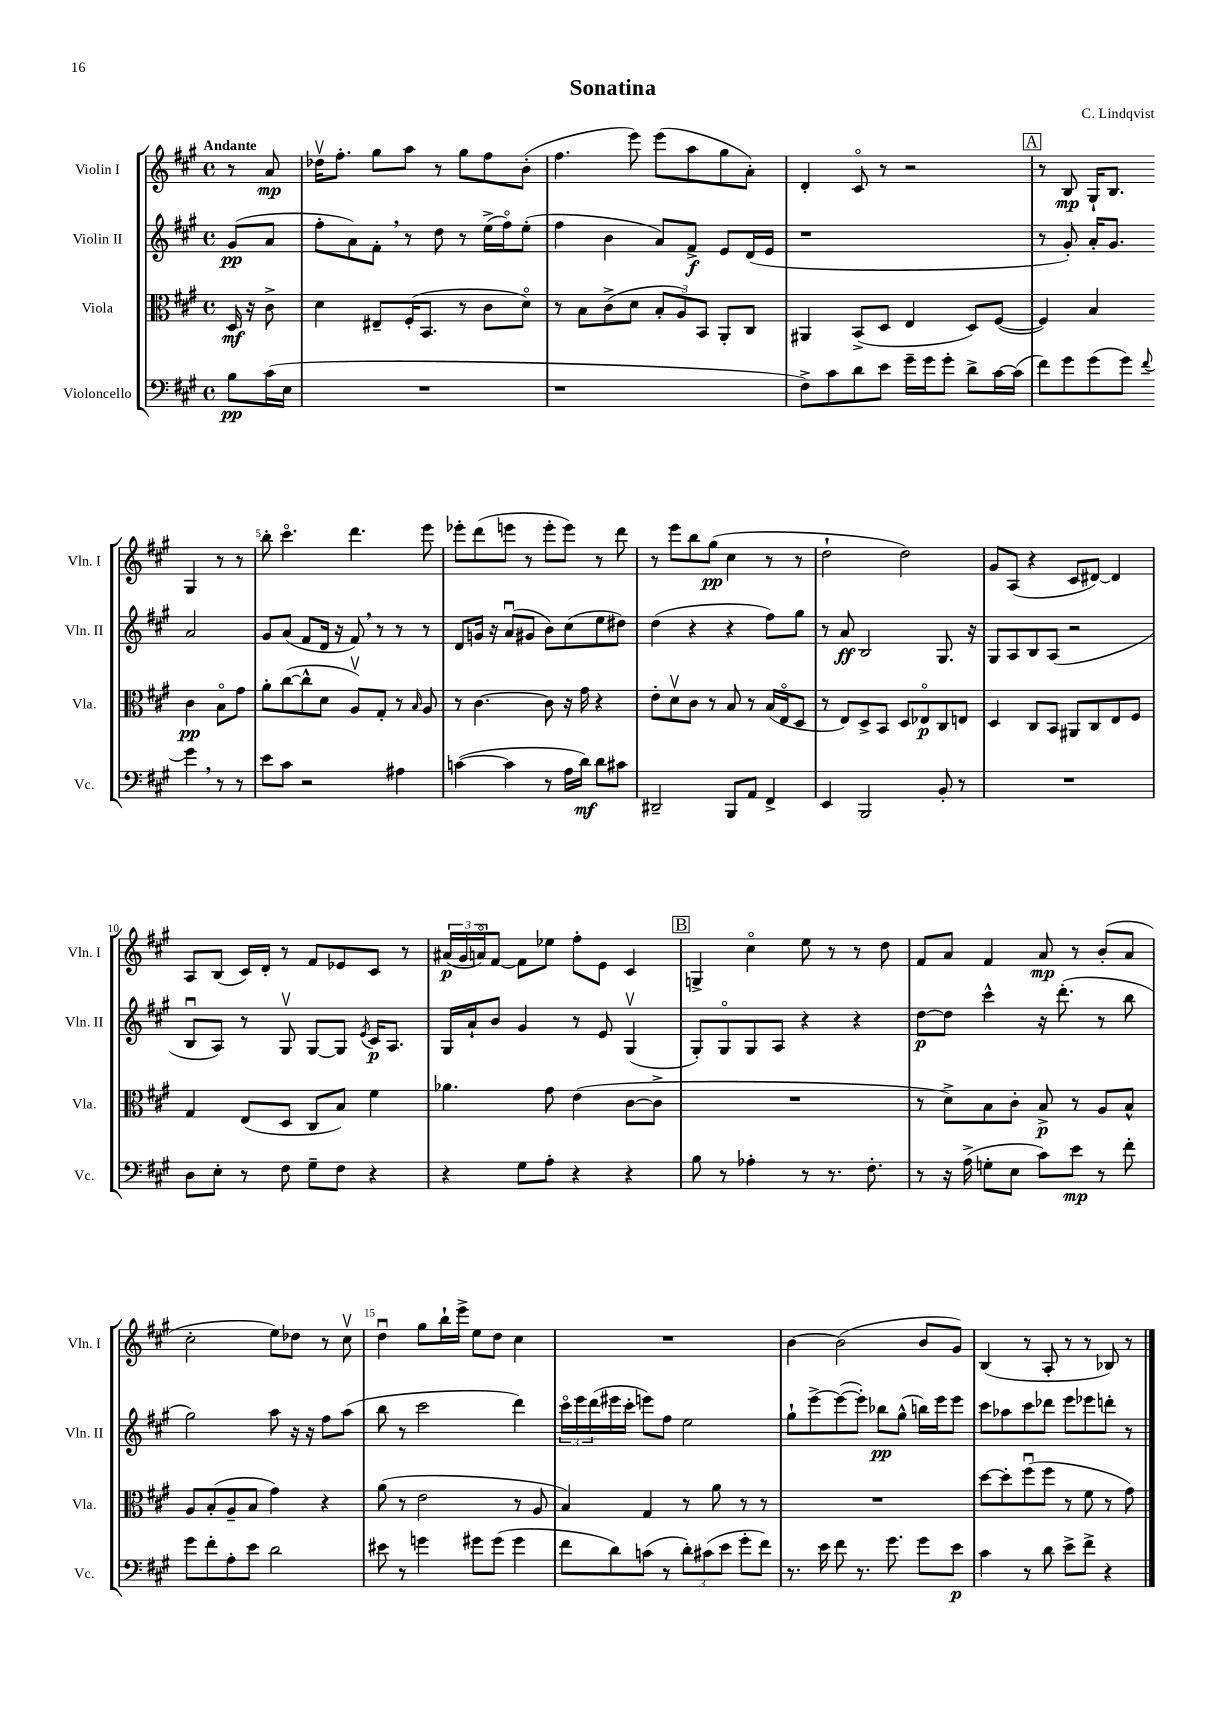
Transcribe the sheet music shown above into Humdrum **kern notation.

**kern	**dynam	**kern	**dynam	**kern	**dynam	**kern	**dynam
*part4	*part4	*part3	*part3	*part2	*part2	*part1	*part1
*staff4	*staff4	*staff3	*staff3	*staff2	*staff2	*staff1	*staff1
*I"Violoncello	*	*I"Viola	*	*I"Violin II	*	*I"Violin I	*
*I'Vc.	*	*I'Vla.	*	*I'Vln. II	*	*I'Vln. I	*
*clefF4	*	*clefC3	*	*clefG2	*	*clefG2	*
*k[f#c#g#]	*	*k[f#c#g#]	*	*k[f#c#g#]	*	*k[f#c#g#]	*
*M4/4	*	*M4/4	*	*M4/4	*	*M4/4	*
*met(c)	*	*met(c)	*	*met(c)	*	*met(c)	*
=	=	=	=	=	=	=	=
!	!	!	!	!	!	!LO:TX:a:B:t=Andante	!
8B\L	pp	16D/	mf	(8g#/L	pp	8r	.
.	.	16r	.	.	.	.	.
(16c#\L	.	8c#^\	.	8a/J	.	8a/	mp
16E\JJ	.	.	.	.	.	.	.
=1	=1	=1	=1	=1	=1	=1	=1
1r	.	4d\	.	8ff#'\L	.	16dd-Xv\KL	.
.	.	.	.	.	.	8.ff#'\J	.
.	.	.	.	8a\)	.	.	.
.	.	8E#X~/L	.	8f#',\J	.	8gg#\L	.
.	.	(16F#'/K	.	8r	.	8aa\J	.
.	.	8.BB/J	.	.	.	.	.
.	.	.	.	8dd\	.	8r	.
.	.	8r	.	8r	.	8gg#\L	.
.	.	8c#\L	.	(16ee^\LL	.	8ff#\	.
.	.	.	.	16ff#\J)	.	.	.
.	.	8d\J)	.	(8ee'\J	.	(8b'\J	.
=2	=2	=2	=2	=2	=2	=2	=2
1r	.	8r	.	4ff#\	.	4.ff#\	.
.	.	8B\L	.	.	.	.	.
.	.	(8c#^\	.	4b\	.	.	.
.	.	8d\J	.	.	.	8eee\)	.
.	.	12B'/L	.	8a/L)	.	(8eee\L	.
.	.	12A/)	.	.	.	.	.
.	.	.	.	8f#^/J	f	8aa\	.
.	.	12BB/J	.	.	.	.	.
.	.	8AA'/L	.	8e/L	.	8gg#\	.
.	.	8C#/J	.	(16d/L	.	8a'\J)	.
.	.	.	.	16e/JJ	.	.	.
=3	=3	=3	=3	=3	=3	=3	=3
8F#^\L)	.	4AA#X/	.	1r	.	4d'/	.
8c#\	.	.	.	.	.	.	.
8d\	.	(8BB^/L	.	.	.	8c#/	.
8e\J	.	8D/J	.	.	.	8r	.
16g#~\LL	.	4E/	.	.	.	2r	.
16g#\J	.	.	.	.	.	.	.
8g#'\J	.	.	.	.	.	.	.
8d^\L	.	8D/L)	.	.	.	.	.
[16c#\L	.	([8F#/J	.	.	.	.	.
(16c#\JJ]	.	.	.	.	.	.	.
!!LO:REH:place=s1:t=A
=4	=4	=4	=4	=4	=4	=4	=4
8f#\L)	.	4F#/])	.	8r	.	8r	.
8g#\	.	.	.	8g#'/)	.	8B/	mp
(8g#\	.	4B/	.	16a'/KL	.	16G#`/KL	.
.	.	.	.	8.g#/J	.	8.B/J	.
8g#\J)	.	.	.	.	.	.	.
8qqf#/	.	.	.	.	.	.	.
4g#,\	.	4c#\	pp	2a/	.	4G#/	.
8r	.	8B\L	.	.	.	8r	.
8r	.	8g#\J	.	.	.	8r	.
!!LO:LB:g=z
=5	=5	=5	=5	=5	=5	=5	=5
8e\L	.	8a'\L	.	8g#/L	.	8bb'\	.
8c#\J	.	([8cc#\	.	(8a/J	.	4.ccc#\	.
2r	.	8cc#^^\]	.	8f#/L	.	.	.
.	.	8d\J	.	16d/Jk	.	.	.
.	.	.	.	16r	.	.	.
.	.	8Av/L)	.	8f#,/)	.	4.ddd\	.
.	.	8G#'/J	.	8r	.	.	.
4A#X\	.	8r	.	8r	.	.	.
.	.	16qqB/	.	.	.	.	.
.	.	8A/	.	8r	.	8eee\	.
=6	=6	=6	=6	=6	=6	=6	=6
([4cn\	.	8r	.	8d/L	.	8eee-X'\L	.
.	.	[4.c#\	.	16gn/Jk	.	(8ddd\	.
.	.	.	.	16r	.	.	.
4c\]	.	.	.	(8au/L	.	8eeen\J	.
.	.	.	.	8g#X/J	.	8r	.
8r	.	8c#\]	.	8b\L)	.	8eee'\L	.
16A\LL	.	16r	.	(8cc#\	.	8eee\J)	.
16d\JJ)	mf	16g#\	.	.	.	.	.
8d\L	.	4r	.	8ee\	.	8r	.
8c#X\J	.	.	.	8dd#X\J)	.	8ddd\	.
=7	=7	=7	=7	=7	=7	=7	=7
2DD#X~/	.	8e'\L	.	(4dd\	.	8r	.
.	.	8dv\	.	.	.	8eee\L	.
.	.	8c#\J	.	4r	.	8bb\	.
.	.	8r	.	.	.	(8gg#\J	pp
8BBB/L	.	8B/	.	4r	.	4cc#\	.
8AA/J	.	8r	.	.	.	.	.
4FF#^/	.	(16B/LL	.	8ff#\L)	.	8r	.
.	.	16E/J	.	.	.	.	.
.	.	8D/J	.	8gg#\J	.	8r	.
=8	=8	=8	=8	=8	=8	=8	=8
4EE/	.	8r	.	8r	.	2dd`\	.
.	.	8E/L)	.	8a/	ff	.	.
2BBB/	.	8D^/	.	2B/	.	.	.
.	.	8BB/J	.	.	.	.	.
.	.	8D/L	.	.	.	2dd\)	.
.	.	8E-X/	p	.	.	.	.
8BB'/	.	8C#/	.	8.G#/	.	.	.
8r	.	8En/J	.	.	.	.	.
.	.	.	.	16r	.	.	.
=9	=9	=9	=9	=9	=9	=9	=9
1r	.	4D/	.	8G#/L	.	8g#/L	.
.	.	.	.	8A/	.	(8A/J	.
.	.	8C#/L	.	8B/	.	4r	.
.	.	8BB/J	.	(8A/J	.	.	.
.	.	8AA#X/L	.	2r	.	8c#/L	.
.	.	8C#/	.	.	.	[8d#X/J)	.
.	.	8E/	.	.	.	4d#/]	.
.	.	8F#/J	.	.	.	.	.
!!LO:LB:g=z
=10	=10	=10	=10	=10	=10	=10	=10
8D\L	.	4G#/	.	8Bu/L	.	8A/L	.
8E'\J	.	.	.	8A/J)	.	(8B/J	.
8r	.	(8E/L	.	8r	.	16c#/LL)	.
.	.	.	.	.	.	16d'/JJ	.
8F#\	.	8D/J	.	8G#v/	.	8r	.
8G#~\L	.	8C#/L	.	[8G#/L	.	8f#/L	.
8F#\J	.	8B/J)	.	8G#/J]	.	8e-X/	.
.	.	.	.	8qe/	.	.	.
4r	.	4f#\	.	16c#/KL	p	8c#/J	.
.	.	.	.	8.A/J	.	.	.
.	.	.	.	.	.	8r	.
=11	=11	=11	=11	=11	=11	=11	=11
4r	.	4.a-X\	.	16G#/LL	.	(24a#X/LL	p
.	.	.	.	.	.	24g#/	.
.	.	.	.	16a`/J	.	.	.
.	.	.	.	.	.	24an/J)	.
.	.	.	.	8b/J	.	[8f#/J	.
8G#\L	.	.	.	4g#/	.	8f#\L]	.
8A'\J	.	8g#\	.	.	.	8ee-X\J	.
4r	.	(4e\	.	8r	.	8ff#'\L	.
.	.	.	.	8e/	.	8e\J	.
4r	.	[8c#\L	.	(4G#v/	.	4c#/	.
.	.	8c#^\J]	.	.	.	.	.
!!LO:REH:place=s1:t=B
=12	=12	=12	=12	=12	=12	=12	=12
8B\	.	1r	.	8G#'/L)	.	4Gn^/	.
8r	.	.	.	8G#/	.	.	.
4A-X'\	.	.	.	8G#/	.	4cc#\	.
.	.	.	.	8A/J	.	.	.
8r	.	.	.	4r	.	8ee\	.
8.r	.	.	.	.	.	8r	.
.	.	.	.	4r	.	8r	.
8.F#'\	.	.	.	.	.	.	.
.	.	.	.	.	.	8dd\	.
=13	=13	=13	=13	=13	=13	=13	=13
8r	.	8r	.	[8dd\L	p	8f#/L	.
16r	.	8d^\L)	.	8dd\J]	.	8a/J	.
(16A^\	.	.	.	.	.	.	.
8Gn'\L	.	8B\	.	4ccc#^^\	.	4f#/	.
8E\J	.	8c#'\J	.	.	.	.	.
8c#\L)	.	8B^/	p	16r	.	8a/	mp
.	.	.	.	(8.ddd'\	.	.	.
8e\J	mp	8r	.	.	.	8r	.
8r	.	8A/L	.	8r	.	(8b'/L	.
8f#'\	.	8B^^/J	.	8bb\	.	8a/J	.
!!LO:LB:g=z
=14	=14	=14	=14	=14	=14	=14	=14
8g#\L	.	8A/L	.	2gg#\)	.	2cc#'\	.
8f#'\	.	(8B'/	.	.	.	.	.
8A'\	.	8A~/	.	.	.	.	.
8e\J	.	8B/J	.	.	.	.	.
2d\	.	4g#\)	.	8aa\	.	8ee\L)	.
.	.	.	.	16r	.	8dd-X\J	.
.	.	.	.	16r	.	.	.
.	.	4r	.	8ff#\L	.	8r	.
.	.	.	.	(8aa\J	.	8cc#v\	.
=15	=15	=15	=15	=15	=15	=15	=15
8e#X\	.	(8a\	.	8bb\	.	4ddu\	.
8r	.	8r	.	8r	.	.	.
4gn\	.	2e\	.	2ccc#\	.	8gg#\L	.
.	.	.	.	.	.	16bb`\L	.
.	.	.	.	.	.	16eee^\JJ	.
8g#X\L	.	.	.	.	.	8ee\L	.
(8g#\J	.	.	.	.	.	8dd\J	.
4g#\	.	8r	.	4ddd\)	.	4cc#\	.
.	.	8A/	.	.	.	.	.
=16	=16	=16	=16	=16	=16	=16	=16
8f#\L	.	4B/)	.	24ccc#\LL	.	1r	.
.	.	.	.	24eee\	.	.	.
.	.	.	.	(24ddd\	.	.	.
8d\)	.	.	.	16eee#X\	.	.	.
.	.	.	.	16ccc#'\JJ	.	.	.
(8cn\J	.	4G#/	.	8eeen\L)	.	.	.
8r	.	.	.	8ff#\J	.	.	.
12d'\L)	.	8r	.	2ee\	.	.	.
(12c#X\	.	.	.	.	.	.	.
.	.	8a\	.	.	.	.	.
12e\J	.	.	.	.	.	.	.
8g#'\L	.	8r	.	.	.	.	.
8f#\J)	.	8r	.	.	.	.	.
=17	=17	=17	=17	=17	=17	=17	=17
8.r	.	1r	.	8gg#`\L	.	[4b\	.
.	.	.	.	[8eee^\	.	.	.
16e\	.	.	.	.	.	.	.
8f#\	.	.	.	(8eee\_	.	(2b\]	.
8.r	.	.	.	8eee'\J])	.	.	.
.	.	.	.	8bb-X\L	pp	.	.
8.g#\	.	.	.	.	.	.	.
.	.	.	.	(8gg#^^\J	.	.	.
8g#\L	.	.	.	16bbn\LL)	.	8b/L	.
.	.	.	.	16eee\J	.	.	.
8e\J	p	.	.	8eee\J	.	8g#/J)	.
=18	=18	=18	=18	=18	=18	=18	=18
4c#\	.	[8dd\L	.	8ccc#\L	.	(4B/	.
.	.	8dd'\]	.	8aa-X\	.	.	.
8r	.	(8ff#u\	.	8ccc#\	.	8r	.
8d\	.	8ff#\J	.	8ddd-X\J	.	8A'/	.
8e^\L	.	8r	.	8eee\L	.	8r	.
8f#^\J	.	8f#\	.	8eee-X\	.	8r	.
4r	.	8r	.	8dddn'\J	.	8B-X/)	.
.	.	8g#\)	.	8r	.	8r	.
==	==	==	==	==	==	==	==
*-	*-	*-	*-	*-	*-	*-	*-
